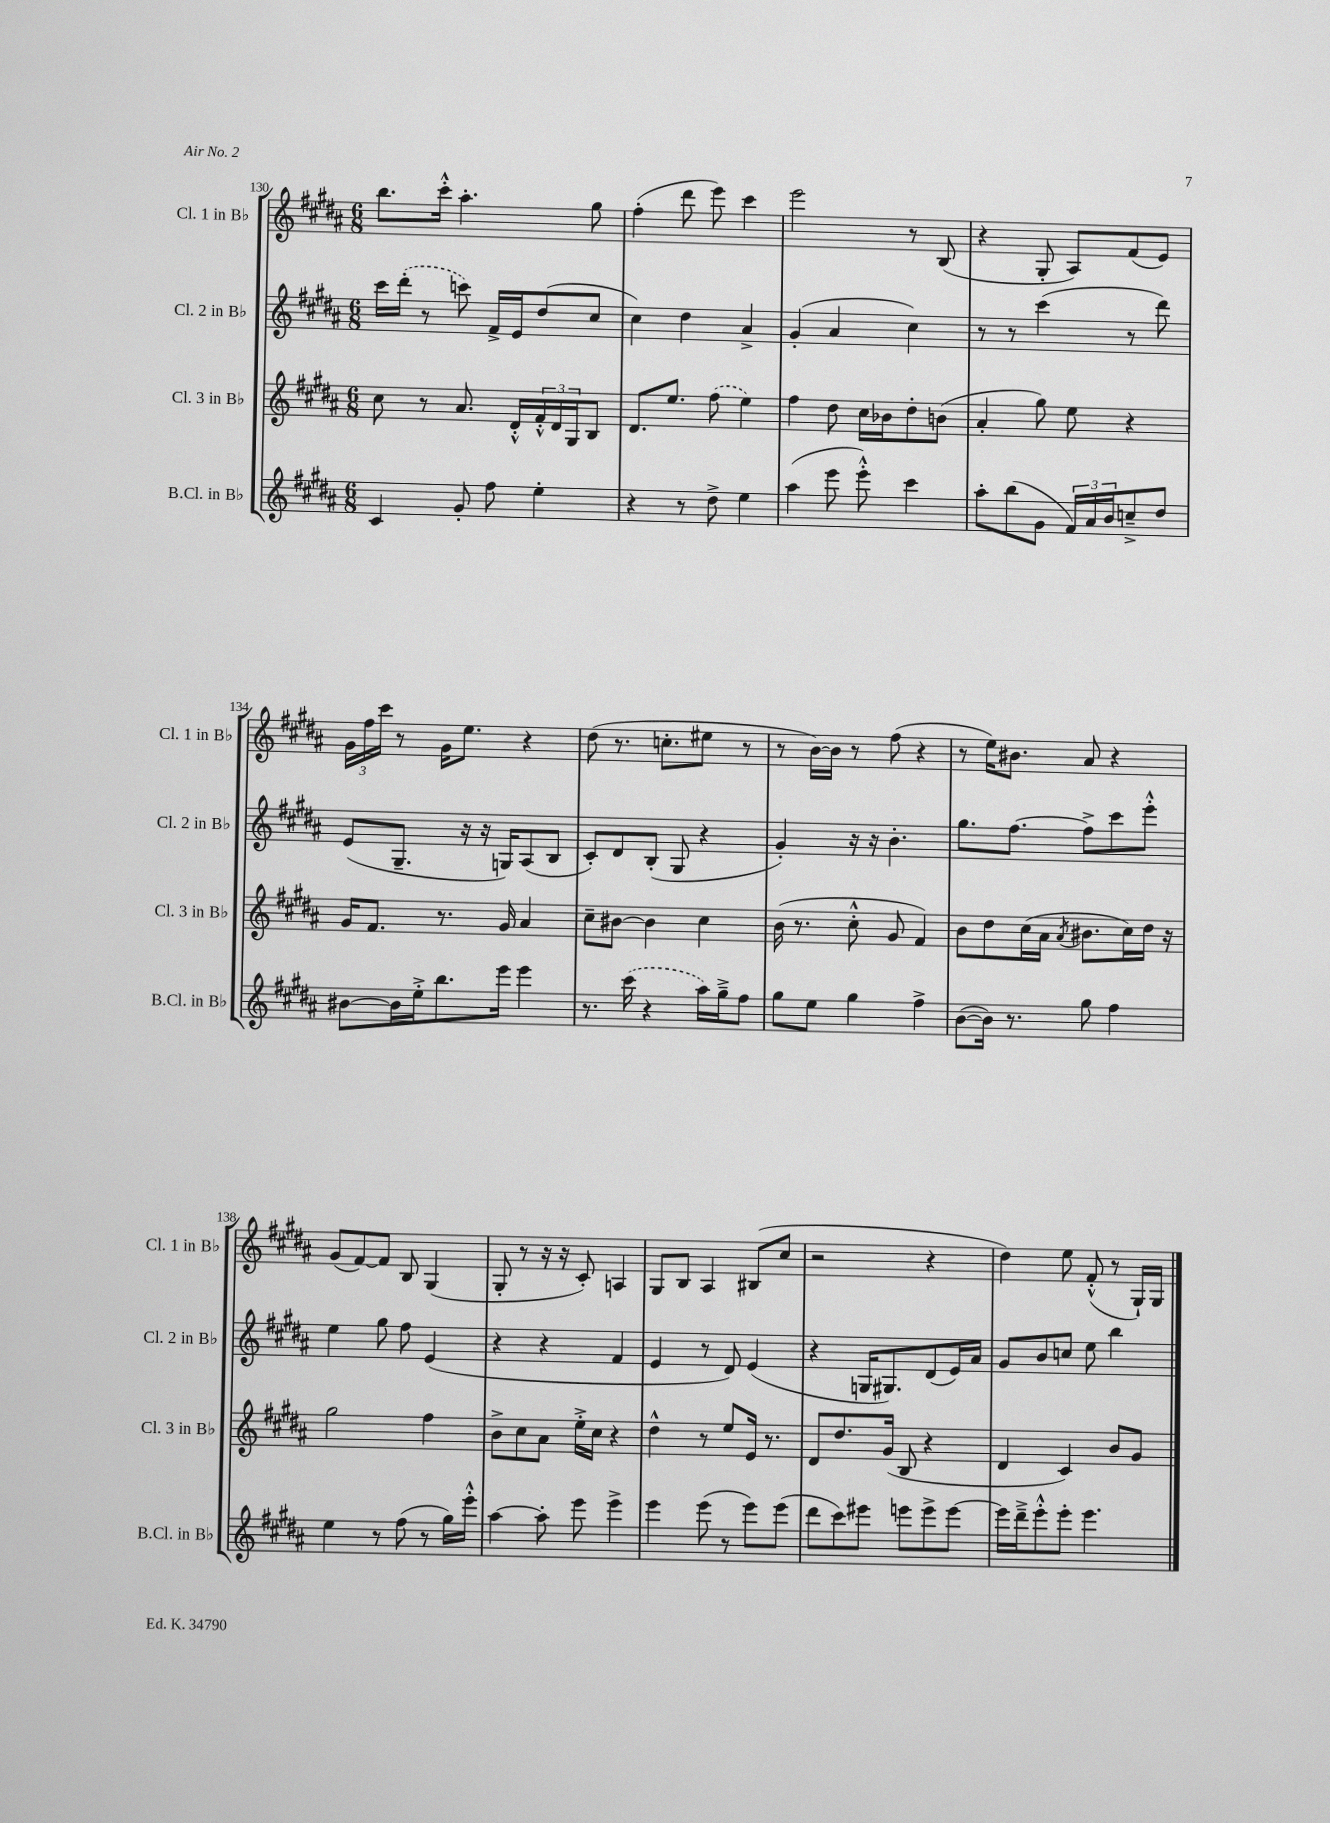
<<
\new StaffGroup <<
\new Staff = "s0" \with { instrumentName = "Cl. 1 in Bb" shortInstrumentName = "Cl. 1 in Bb" } {
    \clef treble \key b \major \numericTimeSignature \time 6/8
    b''8. cis'''16-.-^ ais''4.-. gis''8 |
    fis''4-.( dis'''8 e'''8) cis'''4 |
    e'''2 r8 b8( |
    r4 gis8-. ais8) fis'8( e'8) |
    \tuplet 3/2 { gis'16 fis''16 cis'''16 } r8 gis'16 e''8. r4 |
    dis''8( r8. c''8.-. eis''8 r8 |
    r8 b'16~) b'16 r8 fis''8( r4 |
    r8 e''16) bis'8. ais'8 r4 |
    gis'8( fis'8~) fis'8 b8 gis4( |
    gis8-. r8 r16 r16 cis'8-.) a4 |
    gis8 b8 ais4 bis8( cis''8 |
    r2 r4 |
    dis''4) e''8 fis'8-.-^( r8 gis16-!) gis16 \bar "|." |
}
\new Staff = "s1" \with { instrumentName = "Cl. 2 in Bb" shortInstrumentName = "Cl. 2 in Bb" } {
    \clef treble \key b \major \numericTimeSignature \time 6/8
    cis'''16 \once \slurDashed dis'''16-.( r8 c'''8) fis'16-> e'16 dis''8( cis''8 |
    cis''4) dis''4 ais'4-> |
    gis'4-.( ais'4 cis''4) |
    r8 r8 cis'''4( r8 dis'''8) |
    e'8( gis8.-- r16 r16 g16) ais8( b8 |
    cis'8-.) dis'8 b8-.( gis8 r4 |
    gis'4-.) r16 r16 b'4.-. |
    gis''8. fis''8.~ fis''8-> cis'''8 e'''8-.-^ |
    e''4 gis''8 fis''8 e'4( |
    r4 r4 fis'4 |
    e'4 r8 dis'8) e'4( |
    r4 g16 gis8.) dis'8( e'16) ais'16 |
    gis'8 b'8 c''8 e''8 b''4 \bar "|." |
}
\new Staff = "s2" \with { instrumentName = "Cl. 3 in Bb" shortInstrumentName = "Cl. 3 in Bb" } {
    \clef treble \key b \major \numericTimeSignature \time 6/8
    cis''8 r8 ais'8. dis'16-.-^ \tuplet 3/2 { fis'16-.-^ dis'16 gis16 } b8 |
    dis'8. e''8. \once \slurDashed fis''8( e''4) |
    fis''4 dis''8 cis''16 bes'16 dis''8-. b'8( |
    ais'4-. gis''8) e''8 r4 |
    gis'16 fis'8. r8. gis'16 ais'4 |
    cis''8-- bis'8~ bis'4 cis''4 |
    b'16( r8. cis''8-.-^ gis'8 fis'4) |
    b'8 dis''8 cis''16( ais'16 \acciaccatura { ais'8 } bis'8. cis''16) dis''16 r16 |
    gis''2 fis''4 |
    b'8-> cis''8 ais'8 e''16-.-> cis''16 r4 |
    dis''4-^ r8 e''8 e'16 r8. |
    dis'8 dis''8. gis'16( b8 r4 |
    dis'4 cis'4) b'8 gis'8 \bar "|." |
}
\new Staff = "s3" \with { instrumentName = "B.Cl. in Bb" shortInstrumentName = "B.Cl. in Bb" } {
    \clef treble \key b \major \numericTimeSignature \time 6/8
    cis'4 gis'8-. fis''8 e''4-. |
    r4 r8 dis''8-> e''4 |
    ais''4( e'''8 e'''8-.-^) cis'''4 |
    ais''8-. b''8( gis'8 \tuplet 3/2 { fis'16) ais'16 b'16 } c''8---> dis''8 |
    bis'8~ bis'16 e''16-.-> b''8. e'''16 e'''4 |
    r8. \once \slurDashed cis'''16( r4 ais''16) gis''16---> fis''8 |
    gis''8 e''8 gis''4 fis''4-> |
    b'8~( b'16) r8. gis''8 fis''4 |
    e''4 r8 fis''8( r8 gis''16) e'''16-.-^ |
    ais''4~ ais''8-. e'''8 e'''4-> |
    e'''4 e'''8( r8 e'''8) e'''8( |
    dis'''8 cis'''8) eis'''8 e'''8 e'''8-> e'''8~ |
    e'''16 dis'''16---> e'''8-.-^ e'''8-. e'''4. \bar "|." |
}
>>
>>
\layout { \context { \Score currentBarNumber = #130 } }
